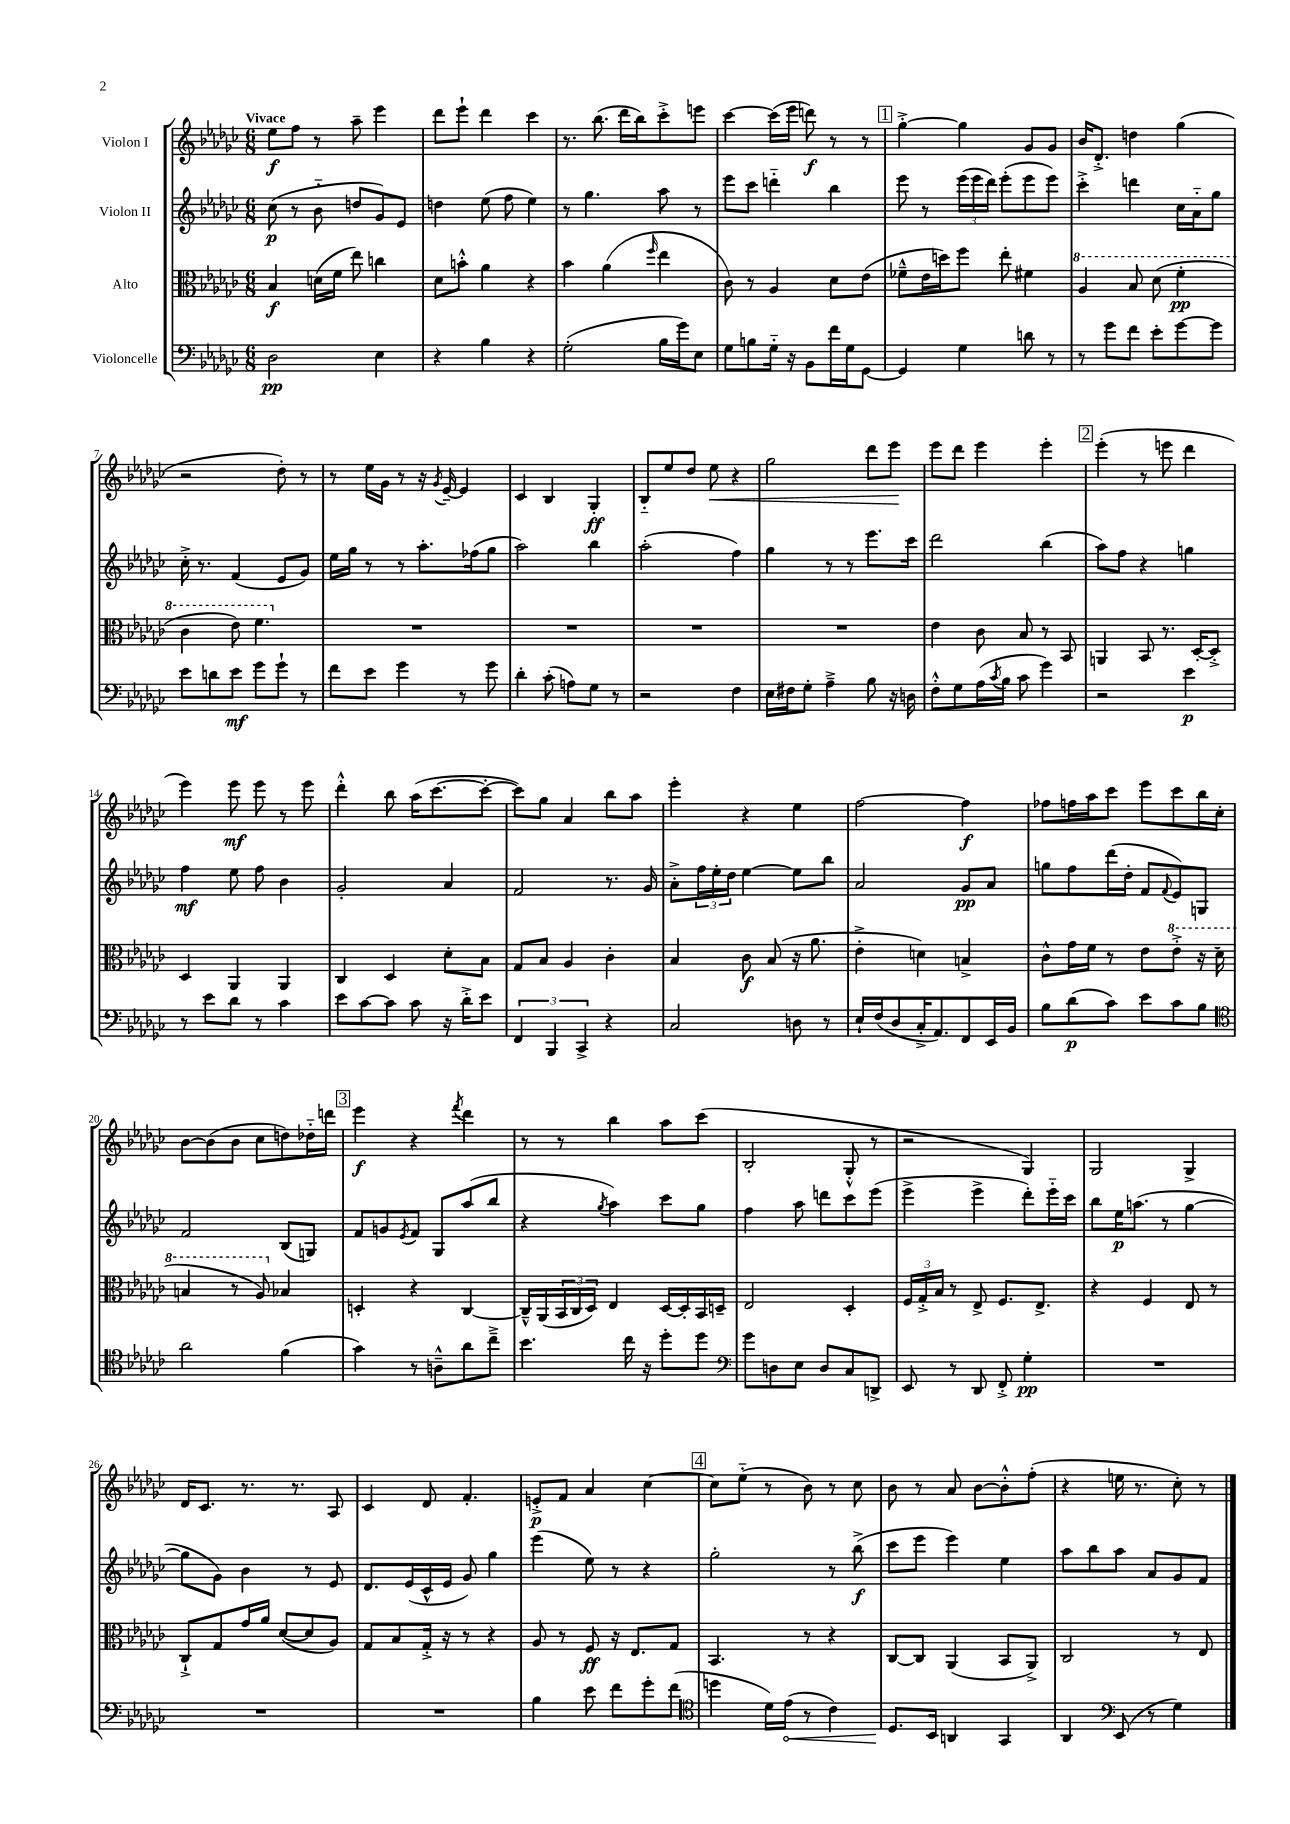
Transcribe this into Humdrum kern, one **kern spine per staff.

**kern	**dynam	**kern	**dynam	**kern	**dynam	**kern	**dynam
*part4	*part4	*part3	*part3	*part2	*part2	*part1	*part1
*staff4	*staff4	*staff3	*staff3	*staff2	*staff2	*staff1	*staff1
*I"Violoncelle	*	*I"Alto	*	*I"Violon II	*	*I"Violon I	*
*clefF4	*	*clefC3	*	*clefG2	*	*clefG2	*
*k[b-e-a-d-g-c-]	*	*k[b-e-a-d-g-c-]	*	*k[b-e-a-d-g-c-]	*	*k[b-e-a-d-g-c-]	*
*M6/8	*	*M6/8	*	*M6/8	*	*M6/8	*
=1	=1	=1	=1	=1	=1	=1	=1
!	!	!	!	!	!	!LO:TX:a:B:t=Vivace	!
2D-\	pp	4B-/	f	(8cc-\	p	8ee-\L	f
.	.	.	.	8r	.	8ff\J	.
.	.	(16dn\LL	.	8b-\	.	8r	.
.	.	16f\JJ	.	.	.	.	.
.	.	8ee-\)	.	8ddn/L	.	8aa-~\	.
4E-\	.	4ccn\	.	8g-/)	.	4eee-\	.
.	.	.	.	8e-/J	.	.	.
=2	=2	=2	=2	=2	=2	=2	=2
4r	.	8d-\L	.	4ddn\	.	8ddd-\L	.
.	.	8bn'^^\J	.	.	.	8eee-`\J	.
4B-\	.	4a-\	.	(8ee-\	.	4ddd-\	.
.	.	.	.	8ff\	.	.	.
4r	.	4r	.	4ee-\)	.	4ccc-\	.
=3	=3	=3	=3	=3	=3	=3	=3
(2G-'\	.	4b-\	.	8r	.	8.r	.
.	.	.	.	4.gg-\	.	.	.
.	.	.	.	.	.	(8.bb-\	.
.	.	(4a-\	.	.	.	.	.
.	.	.	.	.	.	16ddd-\LL	.
.	.	.	.	.	.	16bb-\J)	.
.	.	16qqff/	.	.	.	.	.
16B-\LL	.	4ee-\	.	8aa-\	.	8ccc-'^\	.
16g-\J)	.	.	.	.	.	.	.
8E-\J	.	.	.	8r	.	8eeen\J	.
=4	=4	=4	=4	=4	=4	=4	=4
8G-\L	.	8c-\)	.	8eee-\L	.	[4ccc-\	.
8Bn\	.	8r	.	8ccc-\J	.	.	.
16G-\Jk	.	4A-/	.	4dddn\	.	(16ccc-\LL]	.
16r	.	.	.	.	.	16eee-\JJ	.
8BB-\L	.	.	.	.	.	8dddn\)	f
16f\L	.	8d-\L	.	4bb-\	.	8r	.
16G-\J	.	.	.	.	.	.	.
[8GG-\J	.	(8e-\J	.	.	.	8r	.
!!LO:REH:place=s1:t=1
=5	=5	=5	=5	=5	=5	=5	=5
4GG-/]	.	8f-X~^^\L	.	8eee-\	.	[4gg-'^\	.
.	.	16e-\L	.	8r	.	.	.
.	.	16ddn\J)	.	.	.	.	.
4G-\	.	8ff\J	.	(24eee-\LL	.	4gg-\]	.
.	.	.	.	24eee-\	.	.	.
.	.	.	.	24ddd-\JJ)	.	.	.
.	.	8ee-'\	.	(8eee-'\L	.	.	.
8dn\	.	4f#X\	.	8eee-\	.	8g-/L	.
8r	.	.	.	8eee-\J)	.	8g-/J	.
=6	=6	=6	=6	=6	=6	=6	=6
*	*	*8va	*	*	*	*	*
8r	.	4a-/	.	4ccc-'^\	.	16b-/KL	.
.	.	.	.	.	.	8.d-'^/J	.
8g-\L	.	.	.	.	.	.	.
8f\J	.	8b-/	.	4dddn\	.	4ddn\	.
8e-'\L	.	(8dd-\	.	.	.	.	.
[8g-\	.	4ff'\	pp	16cc-\LL	.	(4gg-\	.
.	.	.	.	16a-\J	.	.	.
8g-\J]	.	.	.	8gg-\J	.	.	.
!!LO:LB:g=z
=7	=7	=7	=7	=7	=7	=7	=7
8e-\L	.	4cc-\	.	16cc-'^\	.	2r	.
.	.	.	.	8.r	.	.	.
8dn\	.	.	.	.	.	.	.
8e-\J	mf	8ee-\)	.	(4f/	.	.	.
8g-\L	.	4.ff\	.	.	.	.	.
8g-`\J	.	.	.	8e-/L	.	8dd-'\)	.
8r	.	.	.	8g-/J)	.	8r	.
=8	=8	=8	=8	=8	=8	=8	=8
*	*	*X8va	*	*	*	*	*
8f\L	.	2.r	.	16ee-\LL	.	8r	.
.	.	.	.	16gg-\JJ	.	.	.
8e-\J	.	.	.	8r	.	16ee-\LL	.
.	.	.	.	.	.	16g-\JJ	.
4g-\	.	.	.	8r	.	8r	.
.	.	.	.	8.aa-'\L	.	16r	.
.	.	.	.	.	.	8qg-/	.
.	.	.	.	.	.	[16e-~/	.
8r	.	.	.	.	.	4e-/]	.
.	.	.	.	(16ff-X\k	.	.	.
8g-\	.	.	.	8gg-\J	.	.	.
=9	=9	=9	=9	=9	=9	=9	=9
4d-'\	.	2.r	.	2aa-\)	.	4c-/	.
(8c-'\	.	.	.	.	.	4B-/	.
8An\L)	.	.	.	.	.	.	.
8G-\J	.	.	.	4bb-\	.	4G-'/	ff
8r	.	.	.	.	.	.	.
=10	=10	=10	=10	=10	=10	=10	=10
2r	.	2.r	.	(2aa-'\	.	8B-/L	.
.	.	.	.	.	.	8ee-/	.
.	.	.	.	.	.	8dd-/J	.
!	!	!	!	!	!	!	!LO:HP:b
.	.	.	.	.	.	8ee-\	<
4F\	.	.	.	4ff\)	.	4r	.
=11	=11	=11	=11	=11	=11	=11	=11
16E-\LL	.	2.r	.	4gg-\	.	2gg-\	.
16F#X\J	.	.	.	.	.	.	.
8G-'\J	.	.	.	.	.	.	.
4A-~^\	.	.	.	8r	.	.	.
.	.	.	.	8r	.	.	.
8B-\	.	.	.	8.eee-\L	.	8ddd-\L	.
16r	.	.	.	.	.	8eee-\J	.
16Dn\	.	.	.	16ccc-\Jk	.	.	.
.	.	.	.	.	.	.	[
=12	=12	=12	=12	=12	=12	=12	=12
8F'^^\L	.	4e-\	.	2ddd-\	.	8eee-\L	.
8G-\	.	.	.	.	.	8ddd-\J	.
(16A-\L	.	8c-\	.	.	.	4eee-\	.
8qc-/	.	.	.	.	.	.	.
16B-\JJ	.	.	.	.	.	.	.
8c-\	.	8B-/	.	.	.	.	.
4g-\)	.	8r	.	(4bb-\	.	4eee-'\	.
.	.	8BB-/	.	.	.	.	.
!!LO:REH:place=s1:t=2
=13	=13	=13	=13	=13	=13	=13	=13
2r	.	4AAn/	.	8aa-\L)	.	(4eee-'\	.
.	.	.	.	8ff\J	.	.	.
.	.	8BB-/	.	4r	.	8r	.
.	.	8.r	.	.	.	8eeen\	.
4e-\	p	.	.	4ggn\	.	4ddd-\	.
.	.	[16D-'/KL	.	.	.	.	.
.	.	8D-'^/J]	.	.	.	.	.
!!LO:LB:g=z
=14	=14	=14	=14	=14	=14	=14	=14
8r	.	4D-/	.	4ff\	mf	4eee-\)	.
8e-\L	.	.	.	.	.	.	.
8d-\J	.	4AA-/	.	8ee-\	.	8eee-\	mf
8r	.	.	.	8ff\	.	8eee-\	.
4c-\	.	4AA-/	.	4b-\	.	8r	.
.	.	.	.	.	.	8eee-\	.
=15	=15	=15	=15	=15	=15	=15	=15
8e-\L	.	4C-/	.	2g-'/	.	4ddd-'^^\	.
[8c-\	.	.	.	.	.	.	.
8c-\J]	.	4D-/	.	.	.	8bb-\	.
8c-\	.	.	.	.	.	(16aa-\KL	.
.	.	.	.	.	.	[8.ccc-\	.
16r	.	8d-'\L	.	4a-/	.	.	.
16d-'^\KL	.	.	.	.	.	.	.
8e-\J	.	8B-\J	.	.	.	8ccc-'\J_	.
=16	=16	=16	=16	=16	=16	=16	=16
6FF/	.	8G-/L	.	2f/	.	8ccc-\L])	.
.	.	8B-/J	.	.	.	8gg-\J	.
6BBB-/	.	.	.	.	.	.	.
.	.	4A-/	.	.	.	4a-/	.
6CC-^/	.	.	.	.	.	.	.
4r	.	4c-'\	.	8.r	.	8bb-\L	.
.	.	.	.	.	.	8aa-\J	.
.	.	.	.	16g-/	.	.	.
=17	=17	=17	=17	=17	=17	=17	=17
2C-/	.	4B-/	.	8a-'^\L	.	4eee-'\	.
.	.	.	.	24ff\L	.	.	.
.	.	.	.	24ee-'\	.	.	.
.	.	.	.	24dd-\JJ	.	.	.
.	.	8c-\	f	[4ee-\	.	4r	.
.	.	(8B-/	.	.	.	.	.
8Dn\	.	16r	.	8ee-\L]	.	4ee-\	.
.	.	8.a-\	.	.	.	.	.
8r	.	.	.	8bb-\J	.	.	.
=18	=18	=18	=18	=18	=18	=18	=18
16E-`/LL	.	4e-'^\	.	2a-/	.	[2ff\	.
(16F/J	.	.	.	.	.	.	.
8D-/	.	.	.	.	.	.	.
16C-'^/K	.	4dn\)	.	.	.	.	.
8.AA-/)	.	.	.	.	.	.	.
8FF/	.	4Bn^/	.	8g-/L	pp	4ff\]	f
16EE-/L	.	.	.	8a-/J	.	.	.
16BB-/JJ	.	.	.	.	.	.	.
=19	=19	=19	=19	=19	=19	=19	=19
8B-\L	.	8c-^^\L	.	8ggn\L	.	8ff-X\L	.
(8d-\	p	16g-\L	.	8ff\	.	16ffn\L	.
.	.	16f\JJ	.	.	.	16aa-\J	.
8c-\J)	.	8r	.	(16ddd-\L	.	8ccc-\J	.
.	.	.	.	16dd-'\JJ	.	.	.
8e-\L	.	8e-\L	.	8f/L	.	8eee-\L	.
.	.	.	.	8qqf/	.	.	.
*	*	*8va	*	*	*	*	*
8c-\	.	8ee-'^\J	.	8e-/)	.	8ccc-\	.
8B-\J	.	16r	.	8Gn/J	.	16bb-\L	.
.	.	(16dd-\	.	.	.	16cc-'\JJ	.
!!LO:LB:g=z
=20	=20	=20	=20	=20	=20	=20	=20
*clefC4	*	*	*	*	*	*	*
2a-\	.	4bn/	.	2f/	.	[8b-\L	.
.	.	.	.	.	.	(8b-\]	.
.	.	8r	.	.	.	8b-\J	.
.	.	8a-/)	.	.	.	8cc-\L	.
*	*	*X8va	*	*	*	*	*
(4f\	.	4B-X/	.	(8B-/L	.	8ddn\)	.
.	.	.	.	8Gn/J)	.	16dd-X\L	.
.	.	.	.	.	.	16dddn\JJ	.
!!LO:REH:place=s1:t=3
=21	=21	=21	=21	=21	=21	=21	=21
4g-\)	.	4Dn'/	.	8f/L	.	4eee-\	f
.	.	.	.	8gn/	.	.	.
.	.	.	.	8qe-/	.	.	.
8r	.	4r	.	8f/J	.	4r	.
8An~^^\L	.	.	.	8G-/L	.	.	.
.	.	.	.	.	.	8qfff/	.
8a-\	.	[4C-/	.	(8aa-/	.	4ddd-\	.
8cc-~^\J	.	.	.	8bb-/J	.	.	.
=22	=22	=22	=22	=22	=22	=22	=22
4.b-\	.	16C-~^^/LL]	.	4r	.	8r	.
.	.	(16AA-/	.	.	.	.	.
.	.	24BB-/	.	.	.	8r	.
.	.	24C-/	.	.	.	.	.
.	.	24D-/JJ)	.	.	.	.	.
.	.	.	.	8qgg-/	.	.	.
.	.	4E-/	.	4aa-\)	.	4bb-\	.
16cc-\	.	.	.	.	.	.	.
16r	.	.	.	.	.	.	.
8dd-'\L	.	[16D-/LL	.	8ccc-\L	.	8aa-\L	.
.	.	16D-'/]	.	.	.	.	.
8dd-\J	.	16BB-/	.	8gg-\J	.	(8ccc-\J	.
.	.	16Dn~/JJ	.	.	.	.	.
=23	=23	=23	=23	=23	=23	=23	=23
*clefF4	*	*	*	*	*	*	*
8g-\L	.	2E-/	.	4ff\	.	2B-'/	.
8Dn\	.	.	.	.	.	.	.
8E-\J	.	.	.	8aa-\	.	.	.
8D/L	.	.	.	8dddn\L	.	.	.
8C-/	.	4D-'/	.	8ccc-\	.	8G-'^^/	.
8DDn^/J	.	.	.	(8eee-\J	.	8r	.
=24	=24	=24	=24	=24	=24	=24	=24
8EE-/	.	24F/LL	.	4eee-^\	.	2r	.
.	.	24G-'^/	.	.	.	.	.
.	.	24B-/JJ	.	.	.	.	.
8r	.	8r	.	.	.	.	.
8DD-/	.	8E-^/	.	4eee-^\	.	.	.
8FF'^/	.	8.F/L	.	.	.	.	.
4G-'\	pp	.	.	8ddd-'\L)	.	4G-/)	.
.	.	8.E-^/J	.	.	.	.	.
.	.	.	.	16eee-\L	.	.	.
.	.	.	.	16ccc-\JJ	.	.	.
=25	=25	=25	=25	=25	=25	=25	=25
2.r	.	4r	.	8bb-\L	.	2G-/	.
.	.	.	.	16ee-\K	p	.	.
.	.	.	.	(8.aan\J	.	.	.
.	.	4F/	.	.	.	.	.
.	.	.	.	8r	.	.	.
.	.	8E-/	.	[4gg-\	.	4G-^/	.
.	.	8r	.	.	.	.	.
!!LO:LB:g=z
=26	=26	=26	=26	=26	=26	=26	=26
2.r	.	8C-`^/L	.	8gg-\L]	.	16d-/KL	.
.	.	.	.	.	.	8.c-/J	.
.	.	8G-/	.	8g-\J)	.	.	.
.	.	16g-/L	.	4b-\	.	8.r	.
.	.	16a-/JJ	.	.	.	.	.
.	.	([8d-/L	.	.	.	.	.
.	.	.	.	.	.	8.r	.
.	.	8d-/]	.	8r	.	.	.
.	.	8A-/J)	.	8e-/	.	8A-/	.
=27	=27	=27	=27	=27	=27	=27	=27
2.r	.	8G-/L	.	8.d-/L	.	4c-/	.
.	.	8B-/	.	.	.	.	.
.	.	.	.	(16e-/L	.	.	.
.	.	16G-'^/Jk	.	16c-^^/	.	8d-/	.
.	.	16r	.	16e-/JJ	.	.	.
.	.	8r	.	8g-/)	.	4.f'/	.
.	.	4r	.	4gg-\	.	.	.
=28	=28	=28	=28	=28	=28	=28	=28
4B-\	.	8A-/	.	(4eee-\	.	8en'^/L	p
.	.	8r	.	.	.	8f/J	.
8e-\	.	8F/	ff	8ee-\)	.	4a-/	.
8f\L	.	16r	.	8r	.	.	.
.	.	8.E-/L	.	.	.	.	.
8g-'\	.	.	.	4r	.	[4cc-\	.
(8f\J	.	8G-/J	.	.	.	.	.
!!LO:REH:place=s1:t=4
=29	=29	=29	=29	=29	=29	=29	=29
*clefC4	*	*	*	*	*	*	*
4ddn\	.	4.BB-/	.	2gg-'\	.	8cc-\L]	.
.	.	.	.	.	.	(8ee-\J	.
16d-\LL)	.	.	.	.	.	8r	.
!	!LO:HP:b	!	!	!	!	!	!
(16e-\JJ	<	.	.	.	.	.	.
8r	.	8r	.	.	.	8b-\)	.
4c-\)	.	4r	.	8r	.	8r	.
.	.	.	.	(8bb-^\	f	8cc-\	.
=30	=30	=30	=30	=30	=30	=30	=30
8.D-/L	.	[8C-/L	.	8ccc-\L	.	8b-\	.
.	.	8C-/J]	.	8eee-\J	.	8r	.
16BB-/Jk	[	.	.	.	.	.	.
4AAn/	.	(4AA-/	.	4eee-\)	.	8a-/	.
.	.	.	.	.	.	[8b-\L	.
4GG-/	.	8BB-/L	.	4ee-\	.	8b-'^^\]	.
.	.	8AA-^/J)	.	.	.	(8ff'\J	.
=31	=31	=31	=31	=31	=31	=31	=31
4AA-/	.	2C-/	.	8aa-\L	.	4r	.
.	.	.	.	8bb-\	.	.	.
*clefF4	*	*	*	*	*	*	*
(8EE-/	.	.	.	8aa-\J	.	16een\	.
.	.	.	.	.	.	8.r	.
8r	.	.	.	8a-/L	.	.	.
4G-\)	.	8r	.	8g-/	.	8cc-'\)	.
.	.	8E-/	.	8f/J	.	8r	.
==	==	==	==	==	==	==	==
*-	*-	*-	*-	*-	*-	*-	*-
